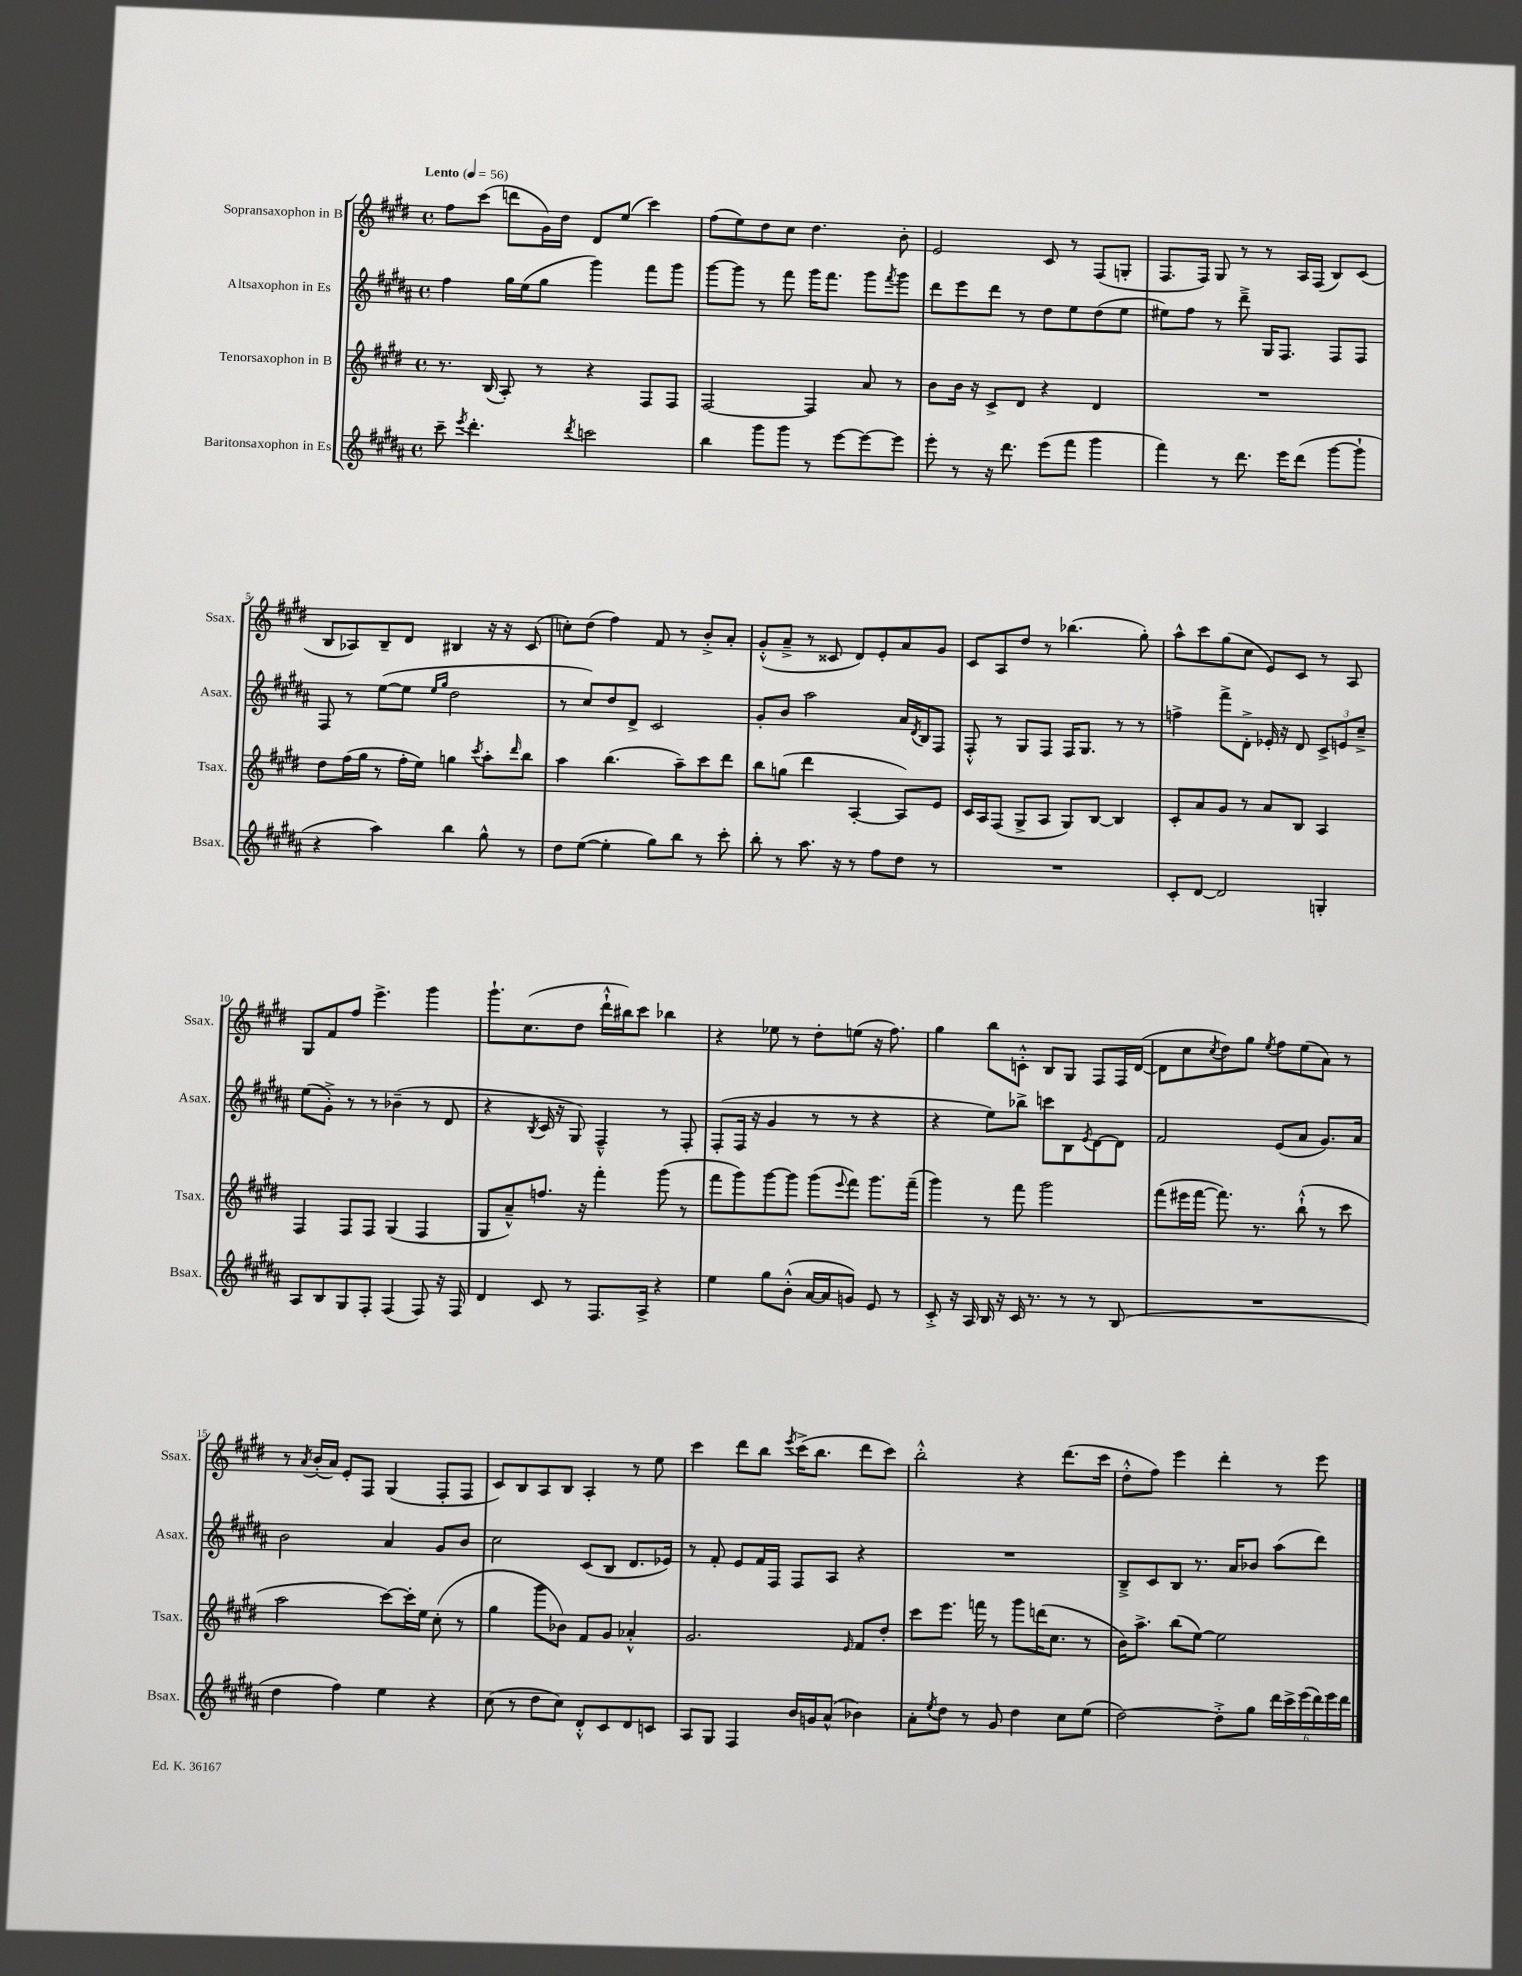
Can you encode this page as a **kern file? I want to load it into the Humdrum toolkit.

**kern	**kern	**kern	**kern
*staff4	*staff3	*staff2	*staff1
*clefG2	*clefG2	*clefG2	*clefG2
*k[f#c#g#d#a#]	*k[f#c#g#d#]	*k[f#c#g#d#a#]	*k[f#c#g#d#]
*M4/4	*M4/4	*M4/4	*M4/4
*met(c)	*met(c)	*met(c)	*met(c)
*MM56	*MM56	*MM56	*MM56
8ccc#~	8.r	4ff#	8ff#
8qeee	.	.	.
4.ddd#'	.	.	(8ccc#
.	(16B	.	.
.	8A')	16gg#	8ddd
.	.	(16ee	.
.	8r	8gg#	16g#)
.	.	.	16dd#
8qddd#	.	.	.
2ccc	4r	4ggg#)	8d#
.	.	.	(8ee
.	8F#	8fff#	4ccc#)
.	8F#	8ggg#	.
=	=	=	=
4bb	[2F#	[8ggg#	(8ff#
.	.	8ggg#]	8ee)
8ggg#	.	8r	8dd#
8ggg#	.	8fff#	8cc#
8r	4F#]	16ggg#	4.dd#
.	.	8.fff#	.
[8eee	.	.	.
8eee_	8a	8ggg#	.
.	.	8qfff#	.
8eee]	8r	8ggg#	8b'
=	=	=	=
8eee'	8b	8ddd#	2e
8r	16b	8eee	.
.	16r	.	.
16r	8c#^	8ddd#	.
8.ddd#	.	.	.
.	8d#	8r	.
(8eee	4r	8dd#	8c#
8fff#	.	8ee	8r
4ggg#	4d#	(8dd#	(8F#
.	.	8ee	8G'
=	=	=	=
4fff#)	1r	8ee#)	8.F#
.	.	8ff#	.
.	.	.	16F#)
8r	.	8r	8G#
8.ddd#	.	8ddd#~^	8r
.	.	16G#	8r
16eee	.	8.F#	.
(8ddd#	.	.	16A
.	.	.	(16F#
[8ggg#	.	8F#	8B)
8ggg#`]	.	8F#	(8c#
=	=	=	=
4r	8dd#	8F#	8B
.	(16ff#	8r	8A-)
.	16gg#	.	.
4aa#)	8r	([8ee	8B~
.	16ff#'	8ee]	8d#
.	16ee)	.	.
.	.	16qqee	.
.	.	16qqgg#	.
4bb	4gg	2dd#	4B#
.	8qccc#	.	.
8gg#^^	8aa'	.	16r
.	.	.	16r
.	16qqddd#	.	.
8r	8bb	.	(8c#
=	=	=	=
8dd#	4aa	8r	8cc')
([8ee	.	8cc#)	(8dd#
4ee']	(4.bb	8dd#	4ff#)
.	.	8d#^	.
8gg#)	.	2c#	8f#
8bb	8aa~)	.	8r
8r	8ccc#	.	8b'^
8ccc#'	8ddd#	.	8a'
=	=	=	=
8bb'	8bb	8g#'	(8g#'^^
8r	(8gg	8b	8a~^
8.aa#	4ddd#	2aa#	8r
.	.	.	8c##
16r	.	.	.
8r	[4A'	.	8d#)
8ff#	.	.	8e'
8dd#	8A])	16a#	8a
.	.	8qd#	.
.	.	16B	.
8r	8e	8F#	8g#
=	=	=	=
1r	16c#	8F#'^^	8c#
.	16A	.	.
.	(8F#	8r	8A
.	8G#^	8G#	8dd#
.	8A	8F#	8r
.	8G#)	16F#	(4.bb-
.	.	8.G#	.
.	[8B	.	.
.	4B]	8r	.
.	.	8r	8gg#')
=	=	=	=
8c#'	8c#'	4ff^	8aa^^
[8d#	8a	.	8ccc#
2d#]	8g#	8fff#^	(8gg#
.	8r	8d#'^	8cc#
.	8a	16e-'	8e)
.	.	16r	.
.	8B	8d#	8c#
4G'	4A	12c#^	8r
.	.	12e	.
.	.	.	8A
.	.	12cc#~^	.
=	=	=	=
8A#	4F#	(8ee	8G#
8B	.	8g#'^)	8f#
8G#	8F#	8r	8ff#
8F#'	8F#	8r	4.eee^
(4F#	(4G#	(4b-~	.
8F#)	4F#	8r	4ggg#
16r	.	8d#	.
16F#	.	.	.
=	=	=	=
4d#	8G#	4r	8.ggg#`
.	8a~^^)	.	.
.	.	.	(8.cc#
.	.	8qB	.
8c#	8.ff	16c#	.
.	.	16r	.
8r	.	8G#)	8dd#
.	16r	.	.
8.F#	4fff#'	4F#~^^	16ddd#`^^
.	.	.	16bb#)
.	.	.	8ccc#
16A#^	.	.	.
4r	(8ggg#	8r	4bb-
.	8r	8F#'	.
=	=	=	=
4ee	8fff#	(8F#'	4r
.	8ggg#)	16F#	.
.	.	16r	.
8gg#	[8ggg#	4g#	8ee-
(8b'^^	8ggg#]	.	8r
[16a#	(8ggg#	8r	8dd#'
16a#]	.	.	.
.	8qqeee	.	.
8g)	8fff#)	8r	(8ee
8e	8.ggg#	4r	16r
.	.	.	8.ff#)
8r	.	.	.
.	(16fff#~	.	.
=	=	=	=
8c#'^	4ggg#)	4r	4gg#
16r	.	.	.
16A#	.	.	.
16B	8r	8ee)	8bb
16r	.	.	.
16c#	8fff#	8bb-^	8c'^^
8.r	.	.	.
.	2ggg#	8ccc	8B
8r	.	8B	8G#
.	.	8qe	.
8r	.	[8d#	8F#
(8B	.	8d#]	16F#
.	.	.	([16d#
=	=	=	=
1r	(8fff#	2f#	8d#]
.	16eee#	.	8cc#
.	[16fff#	.	.
.	.	.	8qcc#
.	8.fff#])	.	8dd#)
.	.	.	8gg#
.	8.r	.	.
.	.	.	8qee
.	.	(8e	8ff#
.	(8bb`^^	8a#	(8ee
.	8r	8.g#)	8a)
.	8ccc#	.	8r
.	.	16a#	.
=	=	=	=
4dd#	2aa	2b	8r
.	.	.	8qa
.	.	.	(16b'
.	.	.	16a)
4ff#)	.	.	8e'
.	.	.	8F#
4ee	[8ccc#)	4a#	(4G#
.	16ccc#']	.	.
.	16ee	.	.
4r	(8cc#'	8g#	8F#'
.	8r	8b	8F#
=	=	=	=
(8cc#	4gg#	2cc#	8c#)
8r	.	.	8B
8dd#	8ggg#	.	8A
8cc#)	8b-)	.	8B
8d#'^^	8f#	(8c#	4A'
8c#	8g#	8B	.
8d#	4a-'^^	8.d#	8r
8c	.	.	8ee
.	.	16e-)	.
=	=	=	=
8A#	2.g#	8r	4ccc#
8G#	.	8f#'	.
4F#	.	8e	8ddd#
.	.	16f#	8bb
.	.	16F#	.
.	.	.	8qeee
16b	.	8F#	(16ccc#^
16g	.	.	8.bb
(8a#^^	.	8A#	.
.	16qqe	.	.
4b-)	8f#	4r	8ddd#
.	8dd#'	.	8ccc#)
=	=	=	=
8a#'	8ccc#	1r	2bb'^^
8qee	.	.	.
8dd#	8.eee	.	.
8r	.	.	.
.	16fff	.	.
8g#	8r	.	.
4dd#	8ggg#	.	4r
.	(16ddd	.	.
.	8.cc#	.	.
8cc#	.	.	(8.ddd#
(8ee	8r	.	.
.	.	.	16ccc#
=	=	=	=
[2dd#)	16b)	8B~^	8dd#'^^
.	8.aa^	.	.
.	.	8c#	8ff#)
.	(8bb	8B	4eee
.	[8ee)	8.r	.
8dd#'^]	2ee]	.	4ddd#'
.	.	16a#	.
8gg#	.	8b-	.
24ddd#	.	(8aa#	8r
24ccc#^	.	.	.
(24eee	.	.	.
24ddd#)	.	8ddd#)	8eee
24eee	.	.	.
24ddd#	.	.	.
==	==	==	==
*-	*-	*-	*-
